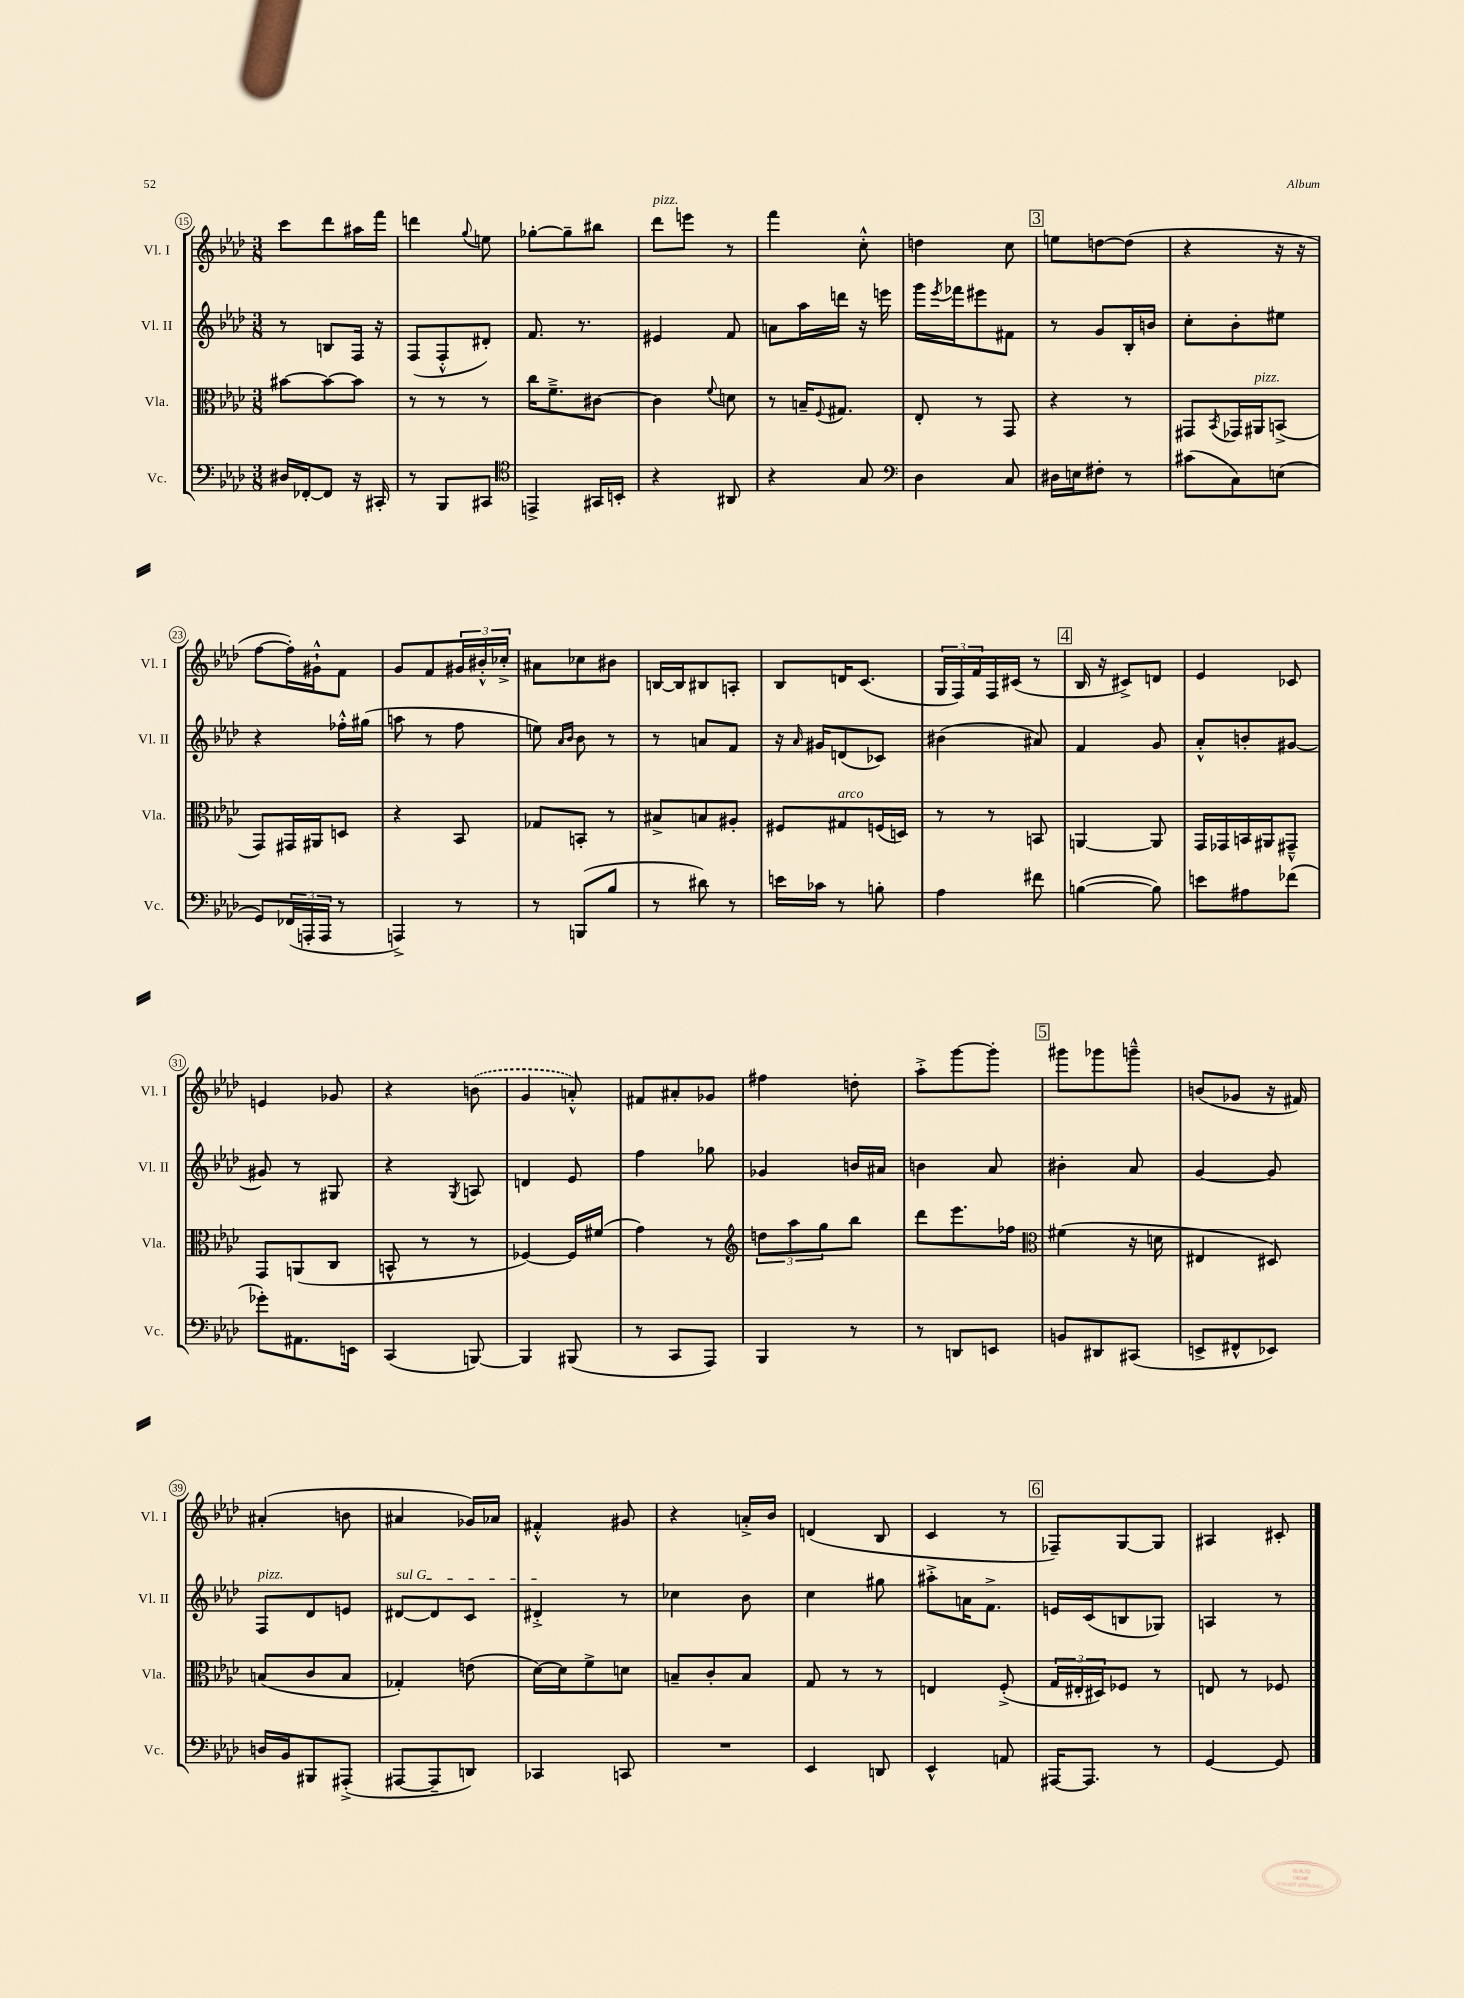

**kern	**kern	**kern	**kern
*staff4	*staff3	*staff2	*staff1
*clefF4	*clefC3	*clefG2	*clefG2
*k[b-e-a-d-]	*k[b-e-a-d-]	*k[b-e-a-d-]	*k[b-e-a-d-]
*M3/8	*M3/8	*M3/8	*M3/8
16D#	[8b#	8r	8ccc
[16FF-'	.	.	.
8FF-]	8b#_	8B	8ddd-
16r	8b#]	16F	16aa#
16CC#'	.	16r	16fff
=	=	=	=
8r	8r	(8F	4ddd
8BBB-	8r	8F'^^	.
.	.	.	8qqgg
8CC#	8r	8d#')	8ee
=	=	=	=
*clefC4	*	*	*
4EE^	16cc	8.f	[8gg-'
.	8.f~^	.	.
.	.	.	8gg-~]
.	.	8.r	.
16GG#	[8c#	.	8bb#
16BB'	.	.	.
=	=	=	=
4r	4c#]	4e#	8ddd-
.	.	.	8eee
.	8qqf	.	.
8AA#	8d	8f	8r
=	=	=	=
4r	8r	8a	4fff
.	16B~	16aa-	.
.	8qqF	.	.
.	8.G#	16ddd	.
8G	.	16r	8cc'^^
.	.	16eee	.
=	=	=	=
*clefF4	*	*	*
4D-	8E-'	16ggg	4dd
.	.	8qeee-	.
.	.	16fff-	.
.	8r	8eee#	.
8C	8GG	8f#	8cc
=	=	=	=
16D#	4r	8r	8ee
16E	.	.	.
8F#'	.	8g	[8dd
8r	8r	16B-'	(8dd]
.	.	16b	.
=	=	=	=
(8c#	8GG#	8cc'	4r
.	8qBB-	.	.
8C)	16GG-	8b-'	.
.	16AA#	.	.
(8E	(8BB^	8ee#	16r
.	.	.	16r
=	=	=	=
8GG)	8GG)	4r	[8ff
(24FF-	16GG#	.	16ff'])
24AAA'	.	.	.
.	16AA#	.	16g#`^^
24AAA	.	.	.
8r	8D	16ff-'^^	8f
.	.	(16gg#	.
=	=	=	=
4AAA^)	4r	8aa	8g
.	.	8r	8f
8r	8BB-	8ff	24g#
.	.	.	24b#'^^
.	.	.	24cc-'^
=	=	=	=
8r	8G-	8ee)	8a#
.	.	16qqa-	.
.	.	16qqb-	.
(8BBB	8BB'	8b-	8cc-
8B-	8r	8r	8b#
=	=	=	=
8r	8B#^	8r	[16B
.	.	.	16B]
8d#)	8B	8a	8B#
8r	8A#'	8f	8A'
=	=	=	=
16e	8F#	16r	8B-
.	.	16qqa-	.
16c-	.	16g#	.
8r	8G#	(8d	16d
.	.	.	(8.c
8B'	(16F	8c-)	.
.	16D)	.	.
=	=	=	=
4A-	8r	(4b#	24G
.	.	.	24F)
.	.	.	24f
.	8r	.	16F
.	.	.	(16c#
8f#	8BB	8a#)	8r
=	=	=	=
([4B	[4AA	4f	16B-
.	.	.	16r
.	.	.	8c#^)
8B])	8AA]	8g	8d
=	=	=	=
8e	16GG	8a-'^^	4e-
.	16GG-	.	.
8A#	16BB	8b'	.
.	16AA#	.	.
(8f-	8GG#~^^	[8g#	8c-
=	=	=	=
8g-')	8GG	8g#]	4e
8.AA#	(8AA	8r	.
.	8C	8G#	8g-
16EE	.	.	.
=	=	=	=
(4CC	8BB^^	4r	4r
.	8r	.	.
.	.	8qG	.
[8BBB)	8r	8A	(8b
=	=	=	=
4BBB]	[4F-)	4d	4g
(8BBB#	16F-]	8e-	8a'^^)
.	(16f#	.	.
=	=	=	=
8r	4g)	4ff	8f#
8CC	.	.	8a#'
8AAA-)	8r	8gg-	8g-
=	=	=	=
*	*clefG2	*	*
4BBB-	12dd	4g-	4ff#
.	12aa-	.	.
.	12gg	.	.
8r	8bb-	16b	8dd'
.	.	16a#	.
=	=	=	=
8r	8ddd-	4b	8aa-'^
8DD	8.eee-	.	[8ggg
8EE	.	8a-	8ggg']
.	16ff-	.	.
=	=	=	=
*	*clefC3	*	*
8BB	(4f#	4b#'	8ggg#
8DD#	.	.	8ggg-
(8CC#	16r	8a-	8ggg~^^
.	16d	.	.
=	=	=	=
8EE^	4E#	[4g	(8b
8FF#^^	.	.	8g-
8EE-)	8D#)	8g]	16r
.	.	.	16f#)
=	=	=	=
16D	(8B	8F	(4a#'
16BB-	.	.	.
8BBB#	8c	8d-	.
(8AAA#'^	8B	8e	8b
=	=	=	=
[8AAA#	4G-')	[8d#	4a#
8AAA#~]	.	8d#]	.
8DD)	(8e	8c	16g-)
.	.	.	16a-
=	=	=	=
4CC-	[16d-)	4d#'^	4f#'^^
.	16d-]	.	.
.	8f^	.	.
8CC	8d	8r	8g#
=	=	=	=
4.r	8B~	4cc-	4r
.	8c'	.	.
.	8B	8b-	16a'^
.	.	.	16b-
=	=	=	=
4EE-	8G	4cc	(4d
.	8r	.	.
8DD	8r	8gg#	8B-
=	=	=	=
4EE-^^	4E	8aa#'^	4c
.	.	16a	.
.	.	8.f^	.
8AA	(8F'^	.	8r
=	=	=	=
[16AAA#	24G	16e	8F-~)
.	24E#'	.	.
8.AAA#]	.	(16c	.
.	24D#)	.	.
.	8F-	8B	[8G
8r	8r	8G-)	8G]
=	=	=	=
[4GG	8E	4A	4A#
.	8r	.	.
8GG]	8F-	8r	8c#'
==	==	==	==
*-	*-	*-	*-
